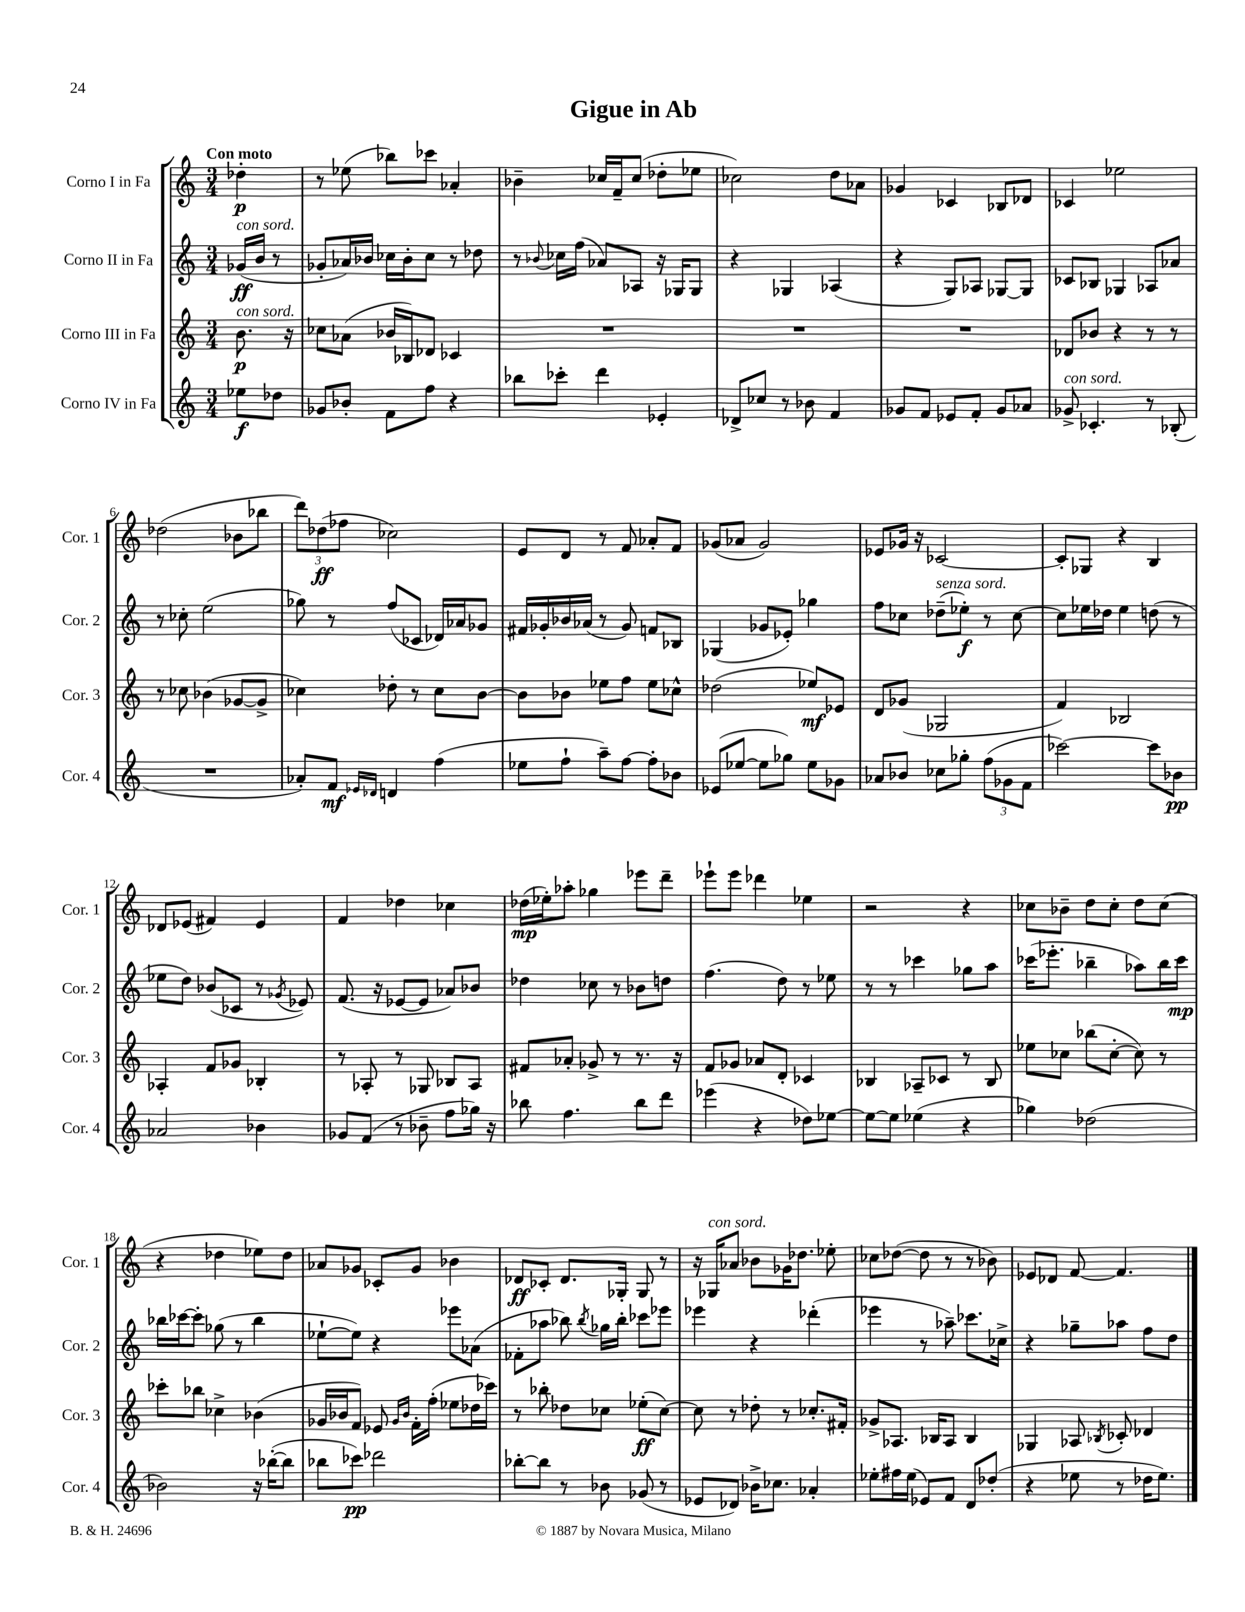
\header { title = "Gigue in Ab" }
<<
\new StaffGroup <<
\new Staff = "s0" \with { instrumentName = "Corno I in Fa" shortInstrumentName = "Cor. 1" } {
    \clef treble \key c \major \numericTimeSignature \time 3/4 \partial 4 \tempo "Con moto"
    \autoBeamOff des''4-.\p |
    r8 ees''8( bes''8[) ces'''8] aes'4-. |
    bes'4-- ces''16[ f'16-- ces''8]( des''8[-. ees''8] |
    ces''2) d''8[ aes'8] |
    ges'4 ces'4 bes8[ des'8] |
    ces'4 ees''2 |
    des''2( bes'8[ bes''8] |
    \tuplet 3/2 { d'''8[) des''8\ff( fes''8] } ces''2) |
    e'8[ d'8] r8 f'8 aes'8[-. f'8] |
    ges'8[( aes'8] ges'2) |
    ees'8[ ges'16] r16 ces'2~ |
    ces'8[-. ges8] r4 b4 |
    des'8[ ees'8]( fis'4) ees'4 |
    f'4 des''4 ces''4 |
    des''16[\mp( ees''16-.) aes''8]-. ges''4 ees'''8[ d'''8]-- |
    ees'''8[-! ees'''8] des'''4 ees''4 |
    r2 r4 |
    ces''8[ bes'8]-- d''8[ ces''8]-. d''8[ ces''8]( |
    r4 des''4 ees''8[) des''8] |
    aes'8[ ges'8] ces'8[-. ges'8] bes'4 |
    des'8[\ff ces'8]-. des'8.[ ges16]-. ges8 r8 |
    r16 ges16[^\markup { \italic "con sord." } aes'8] bes'8[ ges'16 des''8.] ees''8-. |
    ces''8[ des''8]~( des''8 r8 r8 bes'8) |
    ees'8[ des'8] f'8~ f'4. \bar "|." |
}
\new Staff = "s1" \with { instrumentName = "Corno II in Fa" shortInstrumentName = "Cor. 2" } {
    \clef treble \key c \major \numericTimeSignature \time 3/4 \partial 4
    \autoBeamOff ges'16[\ff^\markup { \italic "con sord." }( b'16] r8 |
    ges'8[-. aes'16) bes'16] ces''16[ bes'16-. ces''8] r8 des''8 |
    r8 \appoggiatura { bes'8 } ces''16[ f''16]( aes'8[) aes8] r16 ges16[ ges8] |
    r4 ges4 aes4( |
    r4 g8[) aes8] ges8[~ ges8] |
    ces'8[ bes8] ges4 aes8[ aes'8] |
    r8 ces''8-. e''2( |
    ges''8) r8 f''8[( ces'8] des'16[) aes'16 ges'8] |
    fis'16[ ges'16-. bes'16 aes'16]( r8 ges'8) f'8[ bes8] |
    ges4( ges'8[ ees'8]-.) ges''4 |
    f''8[ ces''8] des''8[--^\markup { \italic "senza sord." }( ees''8]-.\f) r8 ces''8~ |
    ces''8[ ees''16 des''16] ees''4 d''8( r8 |
    ees''8[ d''8]) bes'8[( ces'8] r8 \acciaccatura { ges'8 } ees'8) |
    f'8.( r16 ees'8[~ ees'8] aes'8[) bes'8] |
    des''4 ces''8 r8 bes'8[ d''8] |
    f''4.( d''8) r8 ees''8 |
    r8 r8 ces'''4 ges''8[ a''8] |
    ces'''16[( ees'''8.]-. bes''4-- aes''8[) bes''16 ces'''16]\mp |
    bes''16[ ces'''16~ ces'''8]-. ges''8( r8 bes''4 |
    ees''8[~-! ees''8]) r4 ees'''8[ aes'8]( |
    fes'8[-. aes''8] bes''8) \acciaccatura { bes''8 } ges''16[ bes''16]-. ces'''8[ ees'''8] |
    ees'''4 r4 des'''4-.( |
    ees'''4 r8 aes''8--) ces'''8.[ ces''16]-> |
    r4 ges''8[-- aes''8] f''8[ d''8] \bar "|." |
}
\new Staff = "s2" \with { instrumentName = "Corno III in Fa" shortInstrumentName = "Cor. 3" } {
    \clef treble \key c \major \numericTimeSignature \time 3/4 \partial 4
    \autoBeamOff b'8.\p^\markup { \italic "con sord." } r16 |
    ces''8[ aes'8]( bes'16[ bes16) des'8] ces'4 |
    R2. |
    R2. |
    R2. |
    des'8[ bes'8] r4 r8 r8 |
    r8 ces''8 bes'4( ges'8[~ ges'8]-> |
    ces''4) des''8-. r8 ces''8[ b'8]~ |
    b'8[ bes'8] ees''8[ f''8] ees''8[ ces''8]-^ |
    des''2( ees''8[\mf) ees'8] |
    d'8[ ges'8]( ges2 |
    f'4) bes2 |
    aes4-. f'8[ ges'8] bes4-. |
    r8 aes8-. r8 ges8 bes8[ aes8] |
    fis'8[ aes'8]-. ges'8-> r8 r8. r16 |
    f'8[ ges'8] aes'8[ d'8]-. ces'4 |
    bes4 aes8[-- ces'8] r8 bes8 |
    ees''8[ ces''8] bes''8[( ces''8]~-. ces''8) r8 |
    ces'''8[-. bes''8] ces''4-> bes'4( |
    ges'16[ bes'16 f'8]) ees'8 \grace { ges'16[ bes'16] } f'16[-. f''16]-.( ees''8[ des''16 ces'''16]) |
    r8 bes''8-. des''8[ ces''8] ees''8[-.\ff( ces''8]~) |
    ces''8 r8 des''8-. r8 ces''8.[-. fis'16]-. |
    ges'8[-> aes8.] bes16[ aes8] bes4 |
    ges4 aes8 \acciaccatura { bes8 } ces'8-. des'4 \bar "|." |
}
\new Staff = "s3" \with { instrumentName = "Corno IV in Fa" shortInstrumentName = "Cor. 4" } {
    \clef treble \key c \major \numericTimeSignature \time 3/4 \partial 4
    \autoBeamOff ees''8[\f des''8] |
    ges'8[ bes'8]-. f'8[ f''8] r4 |
    bes''8[ ces'''8]-. d'''4 ees'4-. |
    des'8[-> ces''8] r8 bes'8 f'4 |
    ges'8[ f'8] ees'8[ f'8]-. ges'8[ aes'8] |
    ges'8->^\markup { \italic "con sord." } ces'4.-. r8 bes8-.( |
    R2. |
    aes'8[-.) f'8]\mf \grace { ees'16[ des'16] } d'4 f''4( |
    ees''8[ f''8]-! a''8[--) f''8]~ f''8[-. bes'8] |
    ees'8[( ees''8]~ ees''8[ ges''8]) ees''8[ ges'8] |
    aes'8[ bes'8] ces''8[ ges''8]-. \tuplet 3/2 { f''8[( ges'8 f'8] } |
    ces'''2~) ces'''8[ bes'8]\pp |
    aes'2 bes'4 |
    ges'8[ f'8]( r8 bes'8-- f''8[ ges''16]) r16 |
    bes''8 f''4. bes''8[ d'''8] |
    ees'''4( r4 des''8[) ees''8]~ |
    ees''8[~ ees''8] ees''4( r4 |
    ges''4) des''2( |
    bes'2) r16 bes''16[~-.( bes''8] |
    bes''8[ ces'''8]\pp) des'''2 |
    bes''8[~-. bes''8] r8 bes'8 ges'8( r8 |
    ees'8[ des'8]) bes'16[-> ces''8.] aes'4-. |
    ees''8[-. fis''16 ees''16]( ees'8[) f'8] d'8[ des''8]-.( |
    r4 ees''8 r8 des''16[ ees''8.]) \bar "|." |
}
>>
>>
